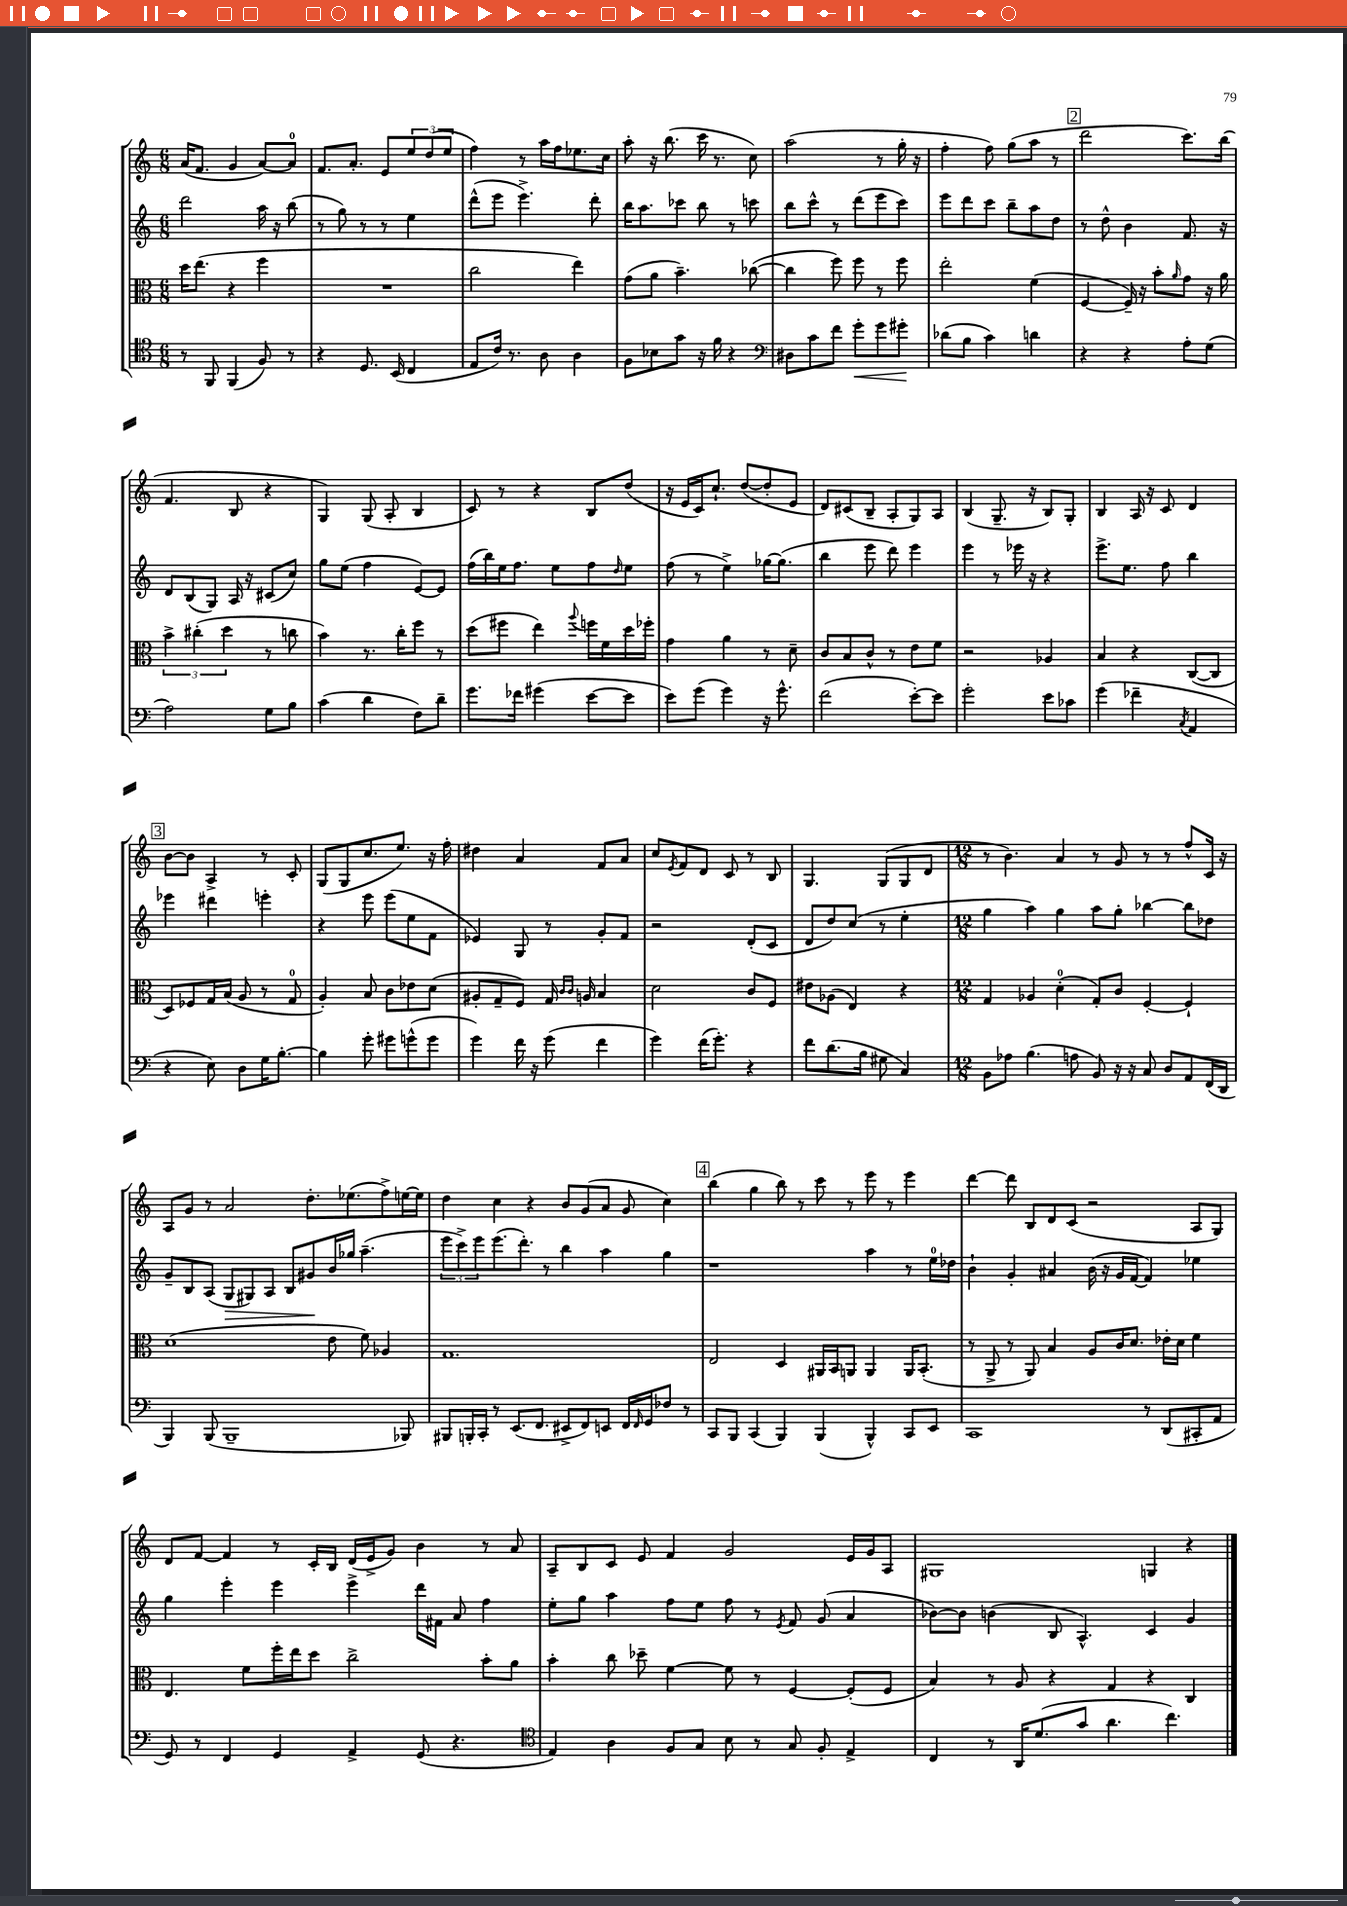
<<
\new StaffGroup <<
\new Staff = "s0" {
    \clef treble \key c \major \numericTimeSignature \time 6/8
    a'16( f'8. g'4 a'8~) a'8-0 |
    f'8. a'8.-. e'8 \tuplet 3/2 { e''8 d''8( e''8 } |
    f''4) r8 a''16 f''16 ees''8. c''16 |
    a''8-. r16 b''8.( c'''16 r8. c''8) |
    a''2( r8 g''16-. r16 |
    f''4-. f''8) g''8( a''8 r8 |
    \mark \markup { \box "2" } d'''2 c'''8.) b''16( |
    f'4. b8 r4 |
    g4) g8( a8-. b4 |
    c'8) r8 r4 b8 d''8( |
    r16 e'16 c'16) c''8.-! d''8~( d''8-. e'8 |
    d'8) cis'8( b8-- a8-. g8) a8 |
    b4( g8.-- r16 b8) g8-. |
    b4 a16 r16 c'8 d'4 |
    \mark \markup { \box "3" } b'8~ b'8 a4-> r8 c'8-. |
    g8( g8 c''8. e''8.) r16 f''16-. |
    dis''4 a'4 f'8 a'8 |
    c''8 \acciaccatura { e'8 } f'8 d'8 c'8 r8 b8 |
    g4. g8( g8 d'8 |
    \numericTimeSignature \time 12/8 r8 b'4.) a'4 r8 g'8 r8 r8 f''8-^ c'16 r16 |
    a8 g'8 r8 a'2 d''8.-. ees''8.( f''8->) e''16~ e''16 |
    d''4 c''4 r4 b'8 g'8( a'8 g'8 c''4) |
    \mark \markup { \box "4" } b''4( g''4 b''8) r8 c'''8 r8 e'''8 r8 e'''4 |
    d'''4~ d'''8 b8 d'8 c'8( r2 a8 g8) |
    d'8 f'8~ f'4 r8 c'16-. b16 d'16( e'16-> g'8) b'4 r8 a'8 |
    a8-- b8 c'8 e'8 f'4 g'2 e'16 g'16 a8 |
    gis1 g4 r4 \bar "|." |
}
\new Staff = "s1" {
    \clef treble \key c \major \numericTimeSignature \time 6/8
    d'''2 a''16 r16 b''8( |
    r8 g''8) r8 r8 e''4 |
    d'''8-^( e'''8 e'''4.->) d'''8-. |
    b''16 a''8. ces'''8 b''8 r8 c'''8 |
    b''8 c'''8-^ r8 d'''8( e'''8 c'''8) |
    e'''8 d'''8 c'''8 b''8-- a''8 d''8 |
    \mark \markup { \box "2" } r8 d''8-^ b'4 f'8. r16 |
    d'8 b8( g8) a16 r16 cis'8( c''8) |
    g''8 e''8( f''4 e'8~) e'8 |
    f''16( b''16) e''16 f''8. e''8 f''8 \grace { d''16 } e''8 |
    f''8( r8 e''4->) ges''16~ ges''8.( |
    b''4 e'''8 d'''8) e'''4 |
    e'''4 r8 ees'''16 r16 r4 |
    e'''8.-> e''8. f''8 b''4 |
    \mark \markup { \box "3" } ees'''4 dis'''4 e'''4-. |
    r4 e'''8 e'''8( e''8 f'8 |
    ees'4) g8 r8 g'8-. f'8 |
    r2 d'8-.( c'8 |
    d'8 d''8) c''8( r8 e''4-. |
    \numericTimeSignature \time 12/8 g''4 a''4) g''4 a''8 g''8-. bes''4~ bes''8 des''8 |
    g'8-- b8 a8( g8\> gis8) a8 b8 gis'8\! b'16 ges''16 a''4.--( |
    \tuplet 3/2 { e'''8 c'''8->) e'''8 } e'''8.( d'''8.-.) r8 b''4 a''4 g''4 |
    \mark \markup { \box "4" } r1 a''4 r8 e''16-0 des''16 |
    b'4-! g'4-. ais'4 b'16( r16 g'16 f'16~ f'4) ees''4 |
    g''4 e'''4-. e'''4 e'''4-> d'''16 fis'16 a'8 f''4 |
    e''8-. g''8 a''4 f''8 e''8 f''8 r8 \acciaccatura { e'8 } f'8 g'8( a'4 |
    bes'8~) bes'8 b'4( b8 a4.-^) c'4 g'4 \bar "|." |
}
\new Staff = "s2" {
    \clef alto \key c \major \numericTimeSignature \time 6/8
    d''16 e''8.( r4 f''4 |
    R2. |
    c''2 e''4) |
    g'8( a'8 b'4.--) ces''8~( |
    ces''4 f''8) f''8 r8 f''8 |
    e''2-. f'4( |
    \mark \markup { \box "2" } f4~ f16--) r16 b'8-. \grace { a'16 } g'8 r16 a'16 |
    \tuplet 3/2 { b'4-> cis''4-.( d''4 } r8 c''8 |
    b'4) r8. c''16-. f''8 r8 |
    d''8( fis''8 e''4) \appoggiatura { a''8 } f''16 f'16 d''16 fes''16-. |
    g'4 a'4 r8 d'8-- |
    c'8 b8 c'8-^ r8 e'8 f'8 |
    r2 aes4 |
    b4 r4 c8~( c8 |
    \mark \markup { \box "3" } d8) fes8 g16 b16( a8 r8 g8-0 |
    a4-.) b8 c'8 ees'8 d'8( |
    ais8-. g8-- f8) g16 \grace { c'16 c'16 } a16 b4 |
    d'2 c'8 f8 |
    eis'8 aes8( e4) r4 |
    \numericTimeSignature \time 12/8 g4 aes4 d'4-0-.( g8-.) c'8 f4~-. f4-! |
    d'1( e'8 f'8) aes4 |
    g1. |
    \mark \markup { \box "4" } e2 d4 ais,16 b,16 a,8 a,4 a,16 b,8.-.( |
    r8 a,8-> r8 a,8) b4 a8 c'16 d'8. ees'16-. d'16 f'4 |
    e4. f'8 f''16-. e''16 d''8 c''2-> b'8-. a'8 |
    b'4-. c''8 des''8-- f'4~ f'8 r8 f4~ f8-.( f8 |
    b4) r8 a8 r4 g4 r4 c4 \bar "|." |
}
\new Staff = "s3" {
    \clef tenor \key c \major \numericTimeSignature \time 6/8
    r8 f,8 f,4( f8) r8 |
    r4 d8. b,16( c4 |
    e8 c'16) r8. a8 a4 |
    f8 bes8 g'8 r16 f'16 r4 |
    \clef bass dis8 c'8 f'8 g'8-.\< g'8 gis'8-.\! |
    des'8( b8 c'4) d'4 |
    \mark \markup { \box "2" } r4 r4 a8-. g8( |
    a2) g8 b8 |
    c'4( d'4 f8) d'8-- |
    g'8. fes'16 gis'4( e'8~ e'8 |
    e'8) g'8( g'4) r16 g'8.-^ |
    f'2( e'8~-.) e'8 |
    g'2-. e'8 ces'8 |
    g'4( fes'4-- \acciaccatura { c8 } a,4 |
    \mark \markup { \box "3" } r4 e8) d8 g16 b8.~-. |
    b4 g'8-. gis'8 g'8-^( g'8 |
    g'4) f'16 r16 g'8( f'4 |
    g'4) f'16( g'8.-.) r4 |
    f'8 d'8.( b16 gis8 c4) |
    \numericTimeSignature \time 12/8 b,8 aes8 b4.( a8 b,8) r16 r16 c8 d8 a,8 f,16( d,16 |
    b,,4) b,,8( b,,1-- bes,,8) |
    bis,,8 b,,16-. c,16-. r8 e,8.( f,8. eis,8-> f,8) e,8 f,16 \grace { f,16 } g,16 fes8 r8 |
    \mark \markup { \box "4" } c,8 b,,8 c,4( b,,4) b,,4( b,,4-^) c,8 e,8 |
    c,1 r8 d,8( cis,8-. a,8 |
    g,8) r8 f,4 g,4 a,4-> g,8( r4. |
    \clef tenor e4) a4 f8 g8 b8 r8 g8 f8-. e4-> |
    c4 r8 a,16 d'8.( g'8 a'4. c''4.) \bar "|." |
}
>>
>>
\layout { \context { \Score \remove "Bar_number_engraver" } }
